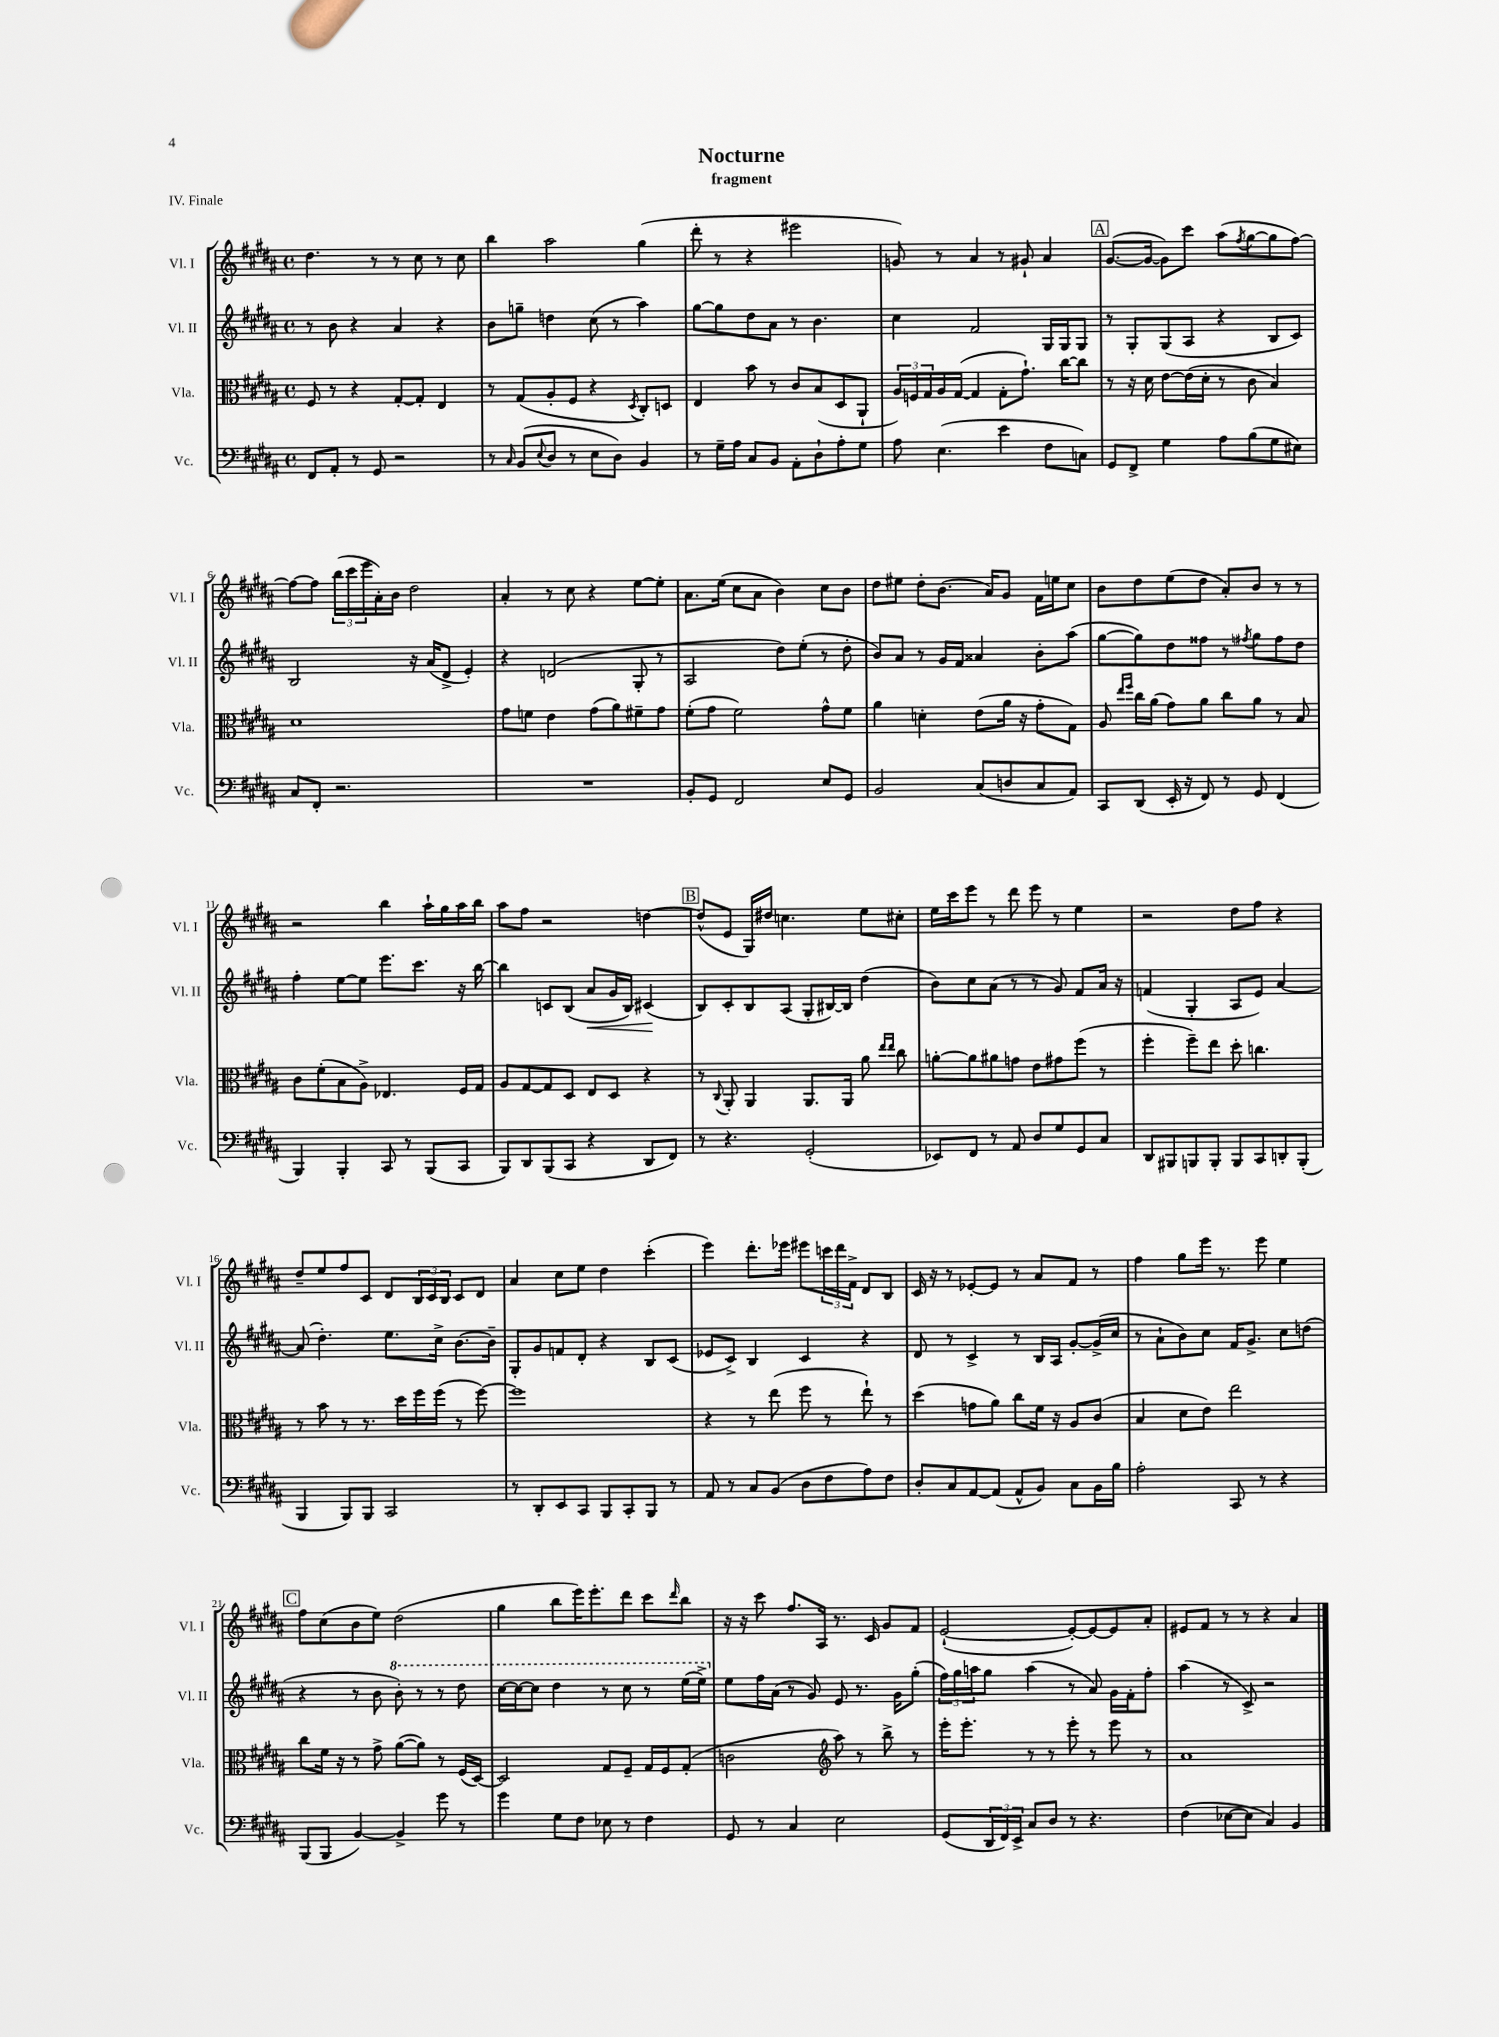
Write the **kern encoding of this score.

**kern	**kern	**kern	**dynam	**kern
*part4	*part3	*part2	*part2	*part1
*staff4	*staff3	*staff2	*staff2	*staff1
*I"Vc.	*I"Vla.	*I"Vl. II	*	*I"Vl. I
*I'Vc.	*I'Vla.	*I'Vl. II	*	*I'Vl. I
*clefF4	*clefC3	*clefG2	*	*clefG2
*k[f#c#g#d#a#]	*k[f#c#g#d#a#]	*k[f#c#g#d#a#]	*	*k[f#c#g#d#a#]
*M4/4	*M4/4	*M4/4	*	*M4/4
*met(c)	*met(c)	*met(c)	*	*met(c)
=1	=1	=1	=1	=1
8FF#/L	8F#/	8r	.	4.dd#\
8AA#'/J	8r	8b\	.	.
8r	4r	4r	.	.
8GG#/	.	.	.	8r
2r	[8G#'/L	4a#/	.	8r
.	8G#'/J]	.	.	8cc#\
.	4E/	4r	.	8r
.	.	.	.	8cc#\
=2	=2	=2	=2	=2
8r	8r	8b\L	.	4bb\
16qqC#/	.	.	.	.
(8BB/L	(8G#/L	8ggn~\J	.	.
8qqE/	.	.	.	.
8D#/J	8A#'/	4ddn\	.	2aa#\
8r	8F#/J	.	.	.
8E\L	4r	(8cc#\	.	.
8D#\J)	.	8r	.	.
.	8qD#/	.	.	.
4BB/	8C#'/L)	4aa#\)	.	(4gg#\
.	8Dn/J	.	.	.
=3	=3	=3	=3	=3
8r	4E/	[8gg#\L	.	8ddd#'\
16G#~\LL	.	8gg#\]	.	8r
16A#\JJ	.	.	.	.
8C#/L	8b\	8dd#\	.	4r
8BB/J	8r	8a#\J	.	.
8AA#'\L	8c#/L	8r	.	2eee#X\
8D#`\	(8B/	4.b\	.	.
8A#'\	8D#/	.	.	.
8G#\J	8AA#`/J	.	.	.
=4	=4	=4	=4	=4
8A#\	24A#/LL)	4cc#\	.	8gn/)
.	24Fn/	.	.	.
.	24G#/	.	.	.
(4.E\	16A#/	.	.	8r
.	([16G#/JJ	.	.	.
.	4G#/]	2f#/	.	4a#/
4e\	8G#'\L	.	.	8r
.	8.g#`\J)	.	.	8g#X`/
8F#\L	.	16G#/LL	.	4a#/
.	[16cc#\KL	16G#/J	.	.
8Cn\J)	8cc#\J]	8G#/J	.	.
!!LO:REH:place=s1:t=A
=5	=5	=5	=5	=5
8GG#/L	8r	8r	.	([8.g#/L
8FF#^/J	16r	8G#'/L	.	.
.	16d#\	.	.	16g#/Jk_
4G#\	[8e\L	(8G#/	.	8g#\L])
.	(16e\L]	8A#/J	.	8ccc#\J
.	16d#'\JJ	.	.	.
8A#\L	8r	4r	.	(8aa#\L
.	.	.	.	8qff#/
(8B\	8c#\	.	.	[8gg#\
8G#\	4B/)	8B/L	.	8gg#\]
8E#X\J)	.	8c#/J)	.	[8ff#\J)
!!LO:LB:g=z
=6	=6	=6	=6	=6
8C#/L	1d#	2B/	.	8ff#\L_
8FF#'/J	.	.	.	8ff#\J]
2.r	.	.	.	(24bb\LL
.	.	.	.	24ccc#\
.	.	.	.	24eee\
.	.	.	.	16a#'\)
.	.	.	.	16b\JJ
.	.	16r	.	2dd#\
.	.	(16a#/KL	.	.
.	.	8d#^/J	.	.
.	.	4e'/)	.	.
=7	=7	=7	=7	=7
1r	8g#\L	4r	.	4a#'/
.	8fn\J	.	.	.
.	4e\	(2dn/	.	8r
.	.	.	.	8cc#\
.	(8g#\L	.	.	4r
.	8a#\)	.	.	.
.	8f#X~\	8G#'/	.	[8ee\L
.	8g#\J	8r	.	8ee'\J]
=8	=8	=8	=8	=8
8BB'/L	(8f#'\L	2A#/	.	8.a#\L
8GG#/J	8g#\J	.	.	.
.	.	.	.	(16ee\Jk
2FF#/	2f#\)	.	.	8cc#\L
.	.	.	.	8a#\J
.	.	8dd#\L)	.	4b\)
.	.	(8ee'\J	.	.
8E/L	8g#^^\L	8r	.	8cc#\L
8GG#/J	8f#\J	8dd#'\	.	8b\J
=9	=9	=9	=9	=9
2BB/	4a#\	8b/L)	.	8dd#\L
.	.	8a#/J	.	8ee#X\J
.	4dn'\	8r	.	8dd#'\L
.	.	16g#/LL	.	(8.b\J
.	.	16f#/JJ	.	.
(8C#/L	(8e\L	4a##X/	.	.
.	.	.	.	16a#/KL)
8Dn/	16a#\Jk	.	.	8g#/J
.	16r	.	.	.
8C#/	8g#'\L	8b'\L	.	16f#\LL
.	.	.	.	16een\J
8AA#/J)	8G#\J)	(8aa#\J	.	8cc#\J
=10	=10	=10	=10	=10
8CC#/L	8A#/	[8gg#\L	.	8b\L
.	16qqee/LL	.	.	.
.	16qqff#/JJ	.	.	.
(8DD#/J	16cc#\LL	8gg#\])	.	8dd#\
.	(16a#\JJ	.	.	.
16EE'/	8g#\L)	8dd#\	.	(8ee\
16r	.	.	.	.
8FF#/)	8a#\J	8ff##X\J	.	8dd#\J
8r	8cc#\L	8r	.	8a#'/L)
.	.	8qff#X/	.	.
8GG#/	8a#\J	8gg#\L	.	8b/J
(4FF#/	8r	8ff#\	.	8r
.	8B/	8dd#\J	.	8r
!!LO:LB:g=z
=11	=11	=11	=11	=11
4BBB/)	8c#\L	4ff#'\	.	2r
.	(8f#'\	.	.	.
4BBB'/	8B\	[8ee\L	.	.
.	8A#^\J)	8ee\J]	.	.
8CC#/	4.E-X/	8.eee\L	.	4bb\
8r	.	.	.	.
.	.	8.ccc#\J	.	.
(8BBB/L	.	.	.	16aa#`\LL
.	.	.	.	16gg#\
8CC#/J	16F#/LL	16r	.	16aa#\
.	16G#/JJ	[16bb\	.	16bb\JJ
=12	=12	=12	=12	=12
8BBB/L)	8A#/L	4bb\]	.	8aa#\L
8DD#/	[8G#/	.	.	8ff#\J
(8BBB/	8G#/]	8cn/L	.	2r
8CC#/J	8D#/J	(8B/J	.	.
!	!	!	!LO:HP:b	!
4r	8E/L	8a#/L	<	.
.	8D#/J	16g#/L	.	.
.	.	16B/JJ)	.	.
8DD#/L	4r	(4c#X/	.	[4ddn\
8FF#/J)	.	.	.	.
.	.	.	[	.
!!LO:REH:place=s1:t=B
=13	=13	=13	=13	=13
8r	8r	8B/L)	.	(8dd^^/L]
.	8qqC#/	.	.	.
4.r	8AA#'/	8c#'/	.	8e/J
.	4AA#/	8B/	.	16G#/LL)
.	.	.	.	16dd#X/JJ
.	.	(8A#/J	.	4.ccn\
(2GG#'/	8.AA#/L	8G#'/L	.	.
.	.	[16B#X/L)	.	.
.	16AA#/Jk	16B#/JJ]	.	.
.	8a#\	(4dd#\	.	8ee\L
.	16qqee/LL	.	.	.
.	16qqee/JJ	.	.	.
.	8cc#\	.	.	8cc#X'\J
=14	=14	=14	=14	=14
8EE-X/L)	[8an'\L	8b\L)	.	16ee\LL
.	.	.	.	16ccc#\J
8FF#/J	8a\]	8cc#\	.	8eee\J
8r	8a#X\	(8a#\J	.	8r
8AA#/	8gn\J	8r	.	8ddd#\
8D#/L	8e\L	8r	.	8eee\
8G#/	8g#X\	8g#/)	.	8r
8GG#/	(8ff#\J	8f#/L	.	4ee\
8C#/J	8r	16a#/Jk	.	.
.	.	16r	.	.
=15	=15	=15	=15	=15
8DD#/L	4ff#'\	(4fn/	.	2r
8BBB#X/	.	.	.	.
8BBBn/	8ff#~\L)	4G#'/	.	.
8BBB'/J	8ee\J	.	.	.
8BBB/L	8dd#'\	8A#/L	.	8dd#\L
8CC#/	4.ccn\	8e/J)	.	8ff#\J
8DDn'/	.	[4a#/	.	4r
(8BBB'/J	.	.	.	.
!!LO:LB:g=z
=16	=16	=16	=16	=16
4BBB/	8r	(8a#/]	.	8dd#~/L
.	8b\	4.dd#'\)	.	8ee/
8BBB/L)	8r	.	.	8ff#/
8BBB/J	8.r	.	.	8c#/J
2CC#/	.	8.ee\L	.	8d#/L
.	16dd#\LL	.	.	.
.	16ff#\	.	.	24B/L
.	.	.	.	24c#/
.	(16ff#\JJ	16cc#^\Jk	.	.
.	.	.	.	24B/JJ
.	8r	[8.b\L	.	8c#/L
.	[8ff#\)	.	.	8d#/J
.	.	16b~\Jk]	.	.
=17	=17	=17	=17	=17
8r	1ff#]	8G#'/L	.	4a#/
8DD#'/L	.	8g#/	.	.
8EE/	.	8fn/	.	8cc#\L
8CC#/J	.	8d#'/J	.	8ee\J
8BBB/L	.	4r	.	4dd#\
8CC#'/	.	.	.	.
8BBB/J	.	8B/L	.	(4ccc#'\
8r	.	(8c#/J	.	.
=18	=18	=18	=18	=18
8AA#/	4r	8e-X/L	.	4eee\)
8r	.	8c#^/J)	.	.
8C#/L	8r	4B/	.	8.ddd#'\L
(8BB/J	(8ee\	.	.	.
.	.	.	.	16eee-X\Jk
8D#\L	8ff#\	4c#/	.	8eee#X\L
8F#\	8r	.	.	24cccn\L
.	.	.	.	24ddd#\
.	.	.	.	24f#^\JJ
8A#\)	8ee`\)	4r	.	8d#/L
8F#\J	8r	.	.	8B/J
=19	=19	=19	=19	=19
8D#'/L	(4dd#\	8d#/	.	16c#/
.	.	.	.	16r
8C#/	.	8r	.	8r
[8AA#/	8gn\L	4c#^/	.	[8e-X'/L
(8AA#/J]	8a#\J)	.	.	8e-/J]
8AA#^^/L	8cc#\L	8r	.	8r
8BB/J)	16f#\Jk	16B/LL	.	8a#/L
.	16r	16A#/JJ	.	.
8C#\L	8A#/L	[8g#'/L	.	8f#/J
16BB\L	(8c#/J	(16g#^/L]	.	8r
16B\JJ	.	16cc#/JJ	.	.
=20	=20	=20	=20	=20
2A#'\	4B/	8r	.	4ff#\
.	.	8a#`\L	.	.
.	8d#\L	8b\)	.	8gg#\L
.	8e\J)	8cc#\J	.	16eee\Jk
.	.	.	.	8.r
8CC#/	2ee\	16f#/KL	.	.
.	.	8.g#^/J	.	.
8r	.	.	.	8eee\
4r	.	8cc#\L	.	4ee\
.	.	(8ddn\J	.	.
!!LO:LB:g=z
!!LO:REH:place=s1:t=C
=21	=21	=21	=21	=21
(8BBB/L	8cc#\L	4r	.	8ff#\L
8BBB/J	16f#\Jk	.	.	(8cc#\
.	16r	.	.	.
[4BB/)	8r	8r	.	8b\
.	8g#^\	8b\	.	8ee\J)
*	*	*8va	*	*
4BB^/]	([8a#\L	8bb'\)	.	(2dd#\
.	8a#\J])	8r	.	.
8g#\	8r	8r	.	.
8r	(16F#/LL	8ddd#\	.	.
.	[16D#/JJ)	.	.	.
=22	=22	=22	=22	=22
4g#\	2D#/]	[16ccc#\LL	.	4gg#\
.	.	16ccc#\J_	.	.
.	.	8ccc#\J]	.	.
8G#\L	.	4ddd#\	.	8bb\L
8F#\J	.	.	.	16eee\K)
.	.	.	.	8.eee'\
8E-X\	8G#/L	8r	.	.
8r	8F#~/J	8ccc#\	.	8ddd#\J
4F#\	16G#/LL	8r	.	8ccc#\L
.	16F#/J	.	.	.
.	.	.	.	16qqddd#/
.	(8G#'/J	(16eee\LL	.	8bb\J
.	.	16eee^\JJ)	.	.
=23	=23	=23	=23	=23
*	*	*X8va	*	*
8GG#/	2cn\	8ee\L	.	16r
.	.	.	.	16r
8r	.	16ff#\L	.	8ccc#\
.	.	(16a#\JJ	.	.
4C#/	.	8r	.	8.ff#/L
.	.	8g#/)	.	.
.	.	.	.	16A#/Jk
*	*clefG2	*	*	*
2E\	8aa#\)	8e/	.	8.r
.	8r	8.r	.	.
.	.	.	.	16c#/
.	8bb^\	.	.	8g#/L
.	.	16g#\KL	.	.
.	8r	(8gg#'\J	.	8f#/J
=24	=24	=24	=24	=24
(8GG#/L	16eee'\KL	24ff#\LL)	.	([2e`/
.	.	24gg#\	.	.
.	8.eee'\J	.	.	.
.	.	24aan\J	.	.
24DD#/L	.	8gg#\J	.	.
24FF#/)	.	.	.	.
24EE^/JJ	.	.	.	.
8C#/L	8r	(4aa\	.	.
8D#/J	8r	.	.	.
8r	8eee'\	8r	.	8e'/L_)
4.r	8r	8a#/)	.	8e/_
.	8eee\	16g#\LL	.	8e/]
.	.	16f#'\J	.	.
.	8r	8ff#'\J	.	8a#'/J
=25	=25	=25	=25	=25
(4F#\	1a#	(4aa#\	.	8e#X/L
.	.	.	.	8f#/J
[8E-X\L	.	8r	.	8r
8E-\J]	.	8c#^/)	.	8r
4C#/)	.	2r	.	4r
4BB/	.	.	.	4a#/
==	==	==	==	==
*-	*-	*-	*-	*-
